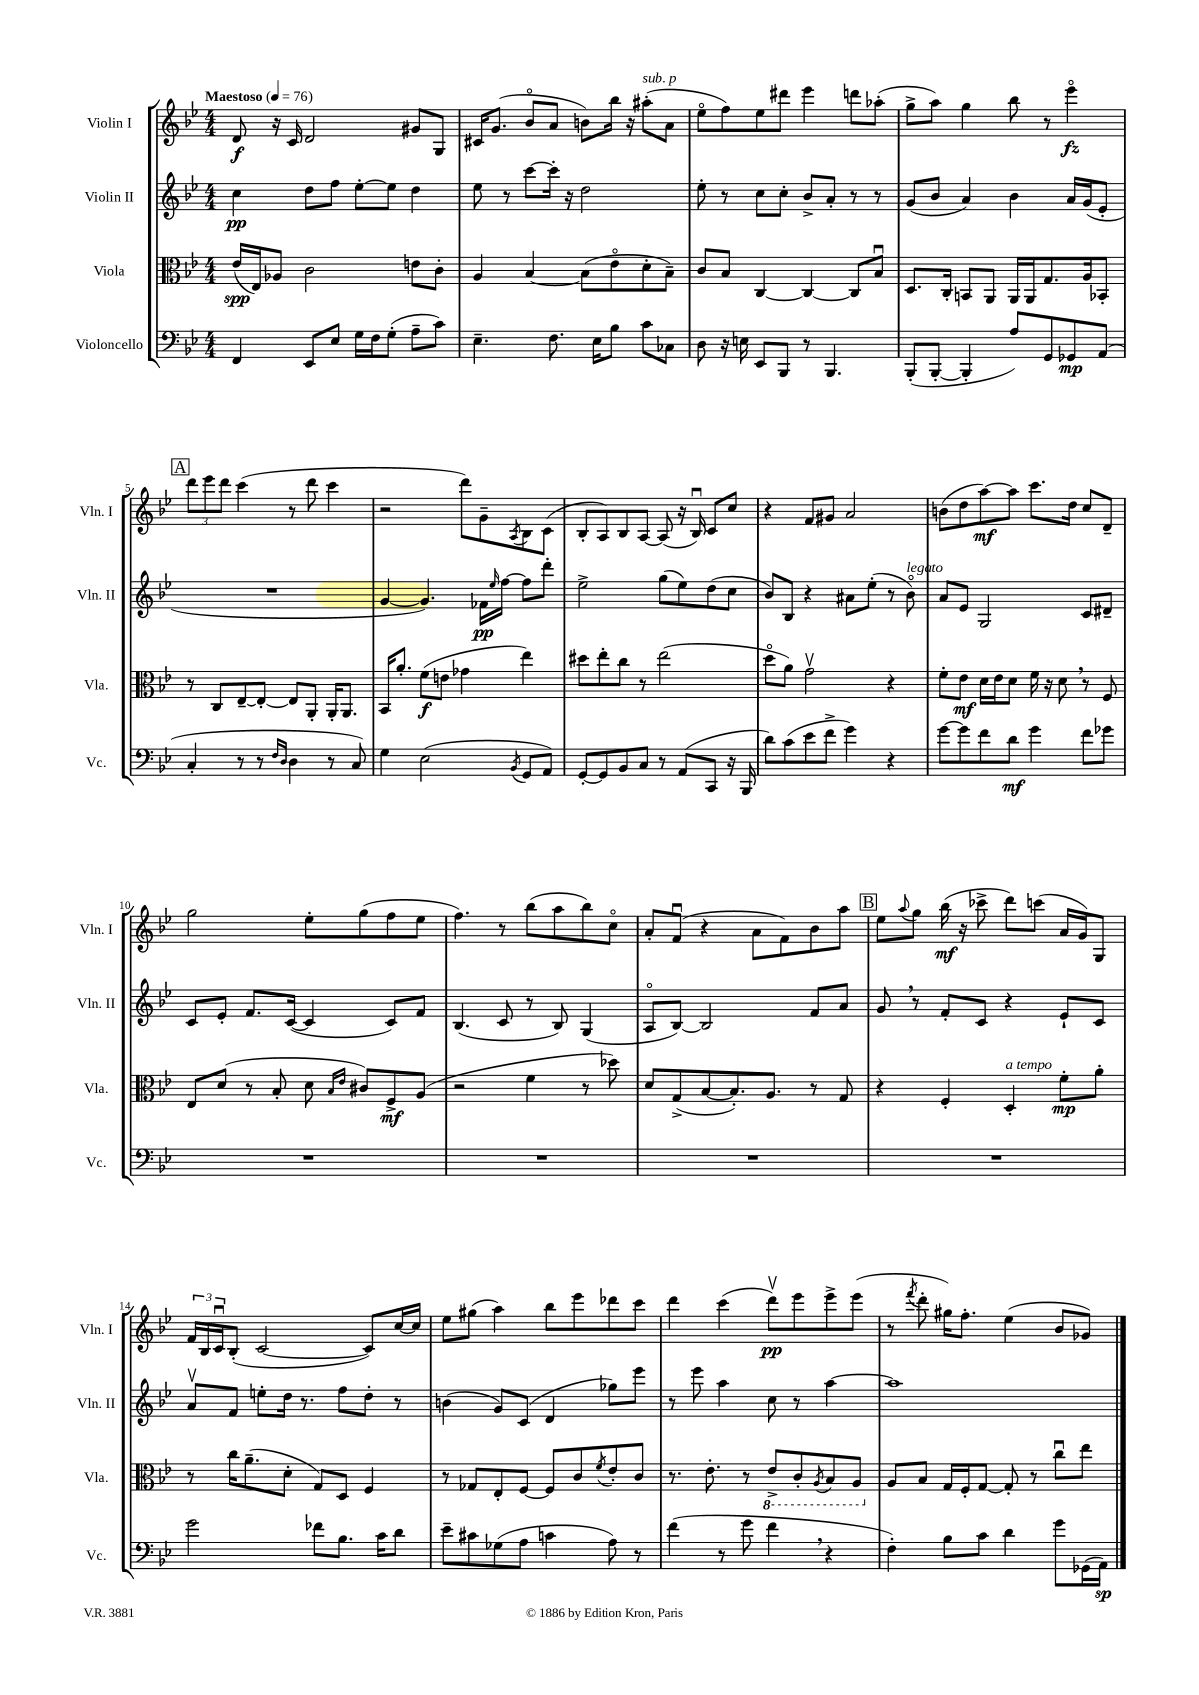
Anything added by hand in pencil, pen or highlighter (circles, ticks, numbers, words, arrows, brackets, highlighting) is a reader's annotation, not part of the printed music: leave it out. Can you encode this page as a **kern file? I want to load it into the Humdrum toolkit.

**kern	**dynam	**kern	**dynam	**kern	**dynam	**kern	**dynam
*part4	*part4	*part3	*part3	*part2	*part2	*part1	*part1
*staff4	*staff4	*staff3	*staff3	*staff2	*staff2	*staff1	*staff1
*I"Violoncello	*	*I"Viola	*	*I"Violin II	*	*I"Violin I	*
*I'Vc.	*	*I'Vla.	*	*I'Vln. II	*	*I'Vln. I	*
*clefF4	*	*clefC3	*	*clefG2	*	*clefG2	*
*k[b-e-]	*	*k[b-e-]	*	*k[b-e-]	*	*k[b-e-]	*
*M4/4	*	*M4/4	*	*M4/4	*	*M4/4	*
*MM76	*	*MM76	*	*MM76	*	*MM76	*
=1	=1	=1	=1	=1	=1	=1	=1
!	!	!	!	!	!	!LO:TX:a:B:t=Maestoso	!
4FF/	.	(16e-/LL	spp	4cc\	pp	8d/	f
.	.	16E-/J)	.	.	.	.	.
.	.	8A-X/J	.	.	.	16r	.
.	.	.	.	.	.	16c/	.
8EE-/L	.	2c\	.	8dd\L	.	2d/	.
8E-/J	.	.	.	8ff\J	.	.	.
16G\LL	.	.	.	[8ee-'\L	.	.	.
16F\J	.	.	.	.	.	.	.
(8G'\J	.	.	.	8ee-\J]	.	.	.
8A~\L	.	8en\L	.	4dd\	.	8g#X/L	.
8c\J)	.	8c'\J	.	.	.	8G/J	.
=2	=2	=2	=2	=2	=2	=2	=2
4.E-~\	.	4A/	.	8ee-\	.	16c#X/KL	.
.	.	.	.	.	.	(8.g/J	.
.	.	.	.	8r	.	.	.
.	.	[4B-/	.	[8ccc\L	.	8b-/L	.
8.F\	.	.	.	16ccc'\Jk]	.	8a/J	.
.	.	.	.	16r	.	.	.
.	.	(8B-\L]	.	2dd\	.	8bn\L)	.
16E-\KL	.	.	.	.	.	.	.
8B-\J	.	8e-\	.	.	.	16bb-\Jk	.
.	.	.	.	.	.	16r	.
!	!	!	!	!	!	!LO:TX:a:i:t=sub. p	!
8c\L	.	8d'\	.	.	.	(8aa#X'\L	.
8C-X\J	.	8B-~\J)	.	.	.	8a\J	.
=3	=3	=3	=3	=3	=3	=3	=3
8D\	.	8c/L	.	8ee-'\	.	8ee-\L	.
16r	.	8B-/J	.	8r	.	8ff\)	.
16En\	.	.	.	.	.	.	.
8EE-/L	.	[4C/	.	8cc\L	.	8ee-\	.
8BBB-/J	.	.	.	8cc'\J	.	8ddd#X\J	.
8r	.	4C/_	.	8b-^/L	.	4eee-\	.
4.BBB-/	.	.	.	8a'/J	.	.	.
.	.	8C/L]	.	8r	.	8dddn\L	.
.	.	8B-u/J	.	8r	.	(8aa-X'\J	.
=4	=4	=4	=4	=4	=4	=4	=4
(8BBB-'/L	.	8.D/L	.	(8g/L	.	8gg^\L	.
[8BBB-'/J	.	.	.	8b-/J	.	8aa\J)	.
.	.	16C'/Jk	.	.	.	.	.
4BBB-'/]	.	8BBn/L	.	4a/)	.	4gg\	.
.	.	8AA/J	.	.	.	.	.
8A/L)	.	16AA/LL	.	4b-\	.	8bb-\	.
.	.	16AA/J	.	.	.	.	.
8GG/	.	8.G/	.	.	.	8r	.
8GG-X/	mp	.	.	16a/LL	.	4eee-\	fz
.	.	16A/k	.	(16g/J	.	.	.
(8AA/J	.	8BB-X'/J	.	8e-'/J	.	.	.
!!LO:LB:g=z
!!LO:REH:place=s1:t=A
=5	=5	=5	=5	=5	=5	=5	=5
4C'/	.	8r	.	1r	.	12ddd\L	.
.	.	.	.	.	.	12eee-\	.
.	.	8C/L	.	.	.	.	.
.	.	.	.	.	.	12ddd\J	.
8r	.	[8E-~/	.	.	.	(4ccc\	.
8r	.	8E-'/J_	.	.	.	.	.
16qqF/LL	.	.	.	.	.	.	.
16qqD/JJ	.	.	.	.	.	.	.
4D\	.	8E-/L]	.	.	.	8r	.
.	.	8AA'/J	.	.	.	8ddd\	.
8r	.	16AA'/KL	.	.	.	4ccc\	.
.	.	8.AA/J	.	.	.	.	.
8C/)	.	.	.	.	.	.	.
=6	=6	=6	=6	=6	=6	=6	=6
4G\	.	16BB-/KL	.	[4g/	.	2r	.
.	.	8.a'/J	.	.	.	.	.
(2E-\	.	(8f\L	f	4.g/])	.	.	.
.	.	8en\J	.	.	.	.	.
.	.	4g-X\	.	.	.	8ddd\L)	.
.	.	.	.	16f-X\LL	pp	8g~\	.
.	.	.	.	16qqee-/	.	.	.
.	.	.	.	[16ff\JJ	.	.	.
8qBB-/	.	.	.	.	.	8qA/	.
8GG/L	.	4ee-\)	.	8ff\L]	.	8B-\	.
8AA/J)	.	.	.	8ddd'\J	.	(8c\J	.
=7	=7	=7	=7	=7	=7	=7	=7
[8GG'/L	.	8dd#X\L	.	2ee-^\	.	8B-'/L	.
8GG/]	.	8ee-'\	.	.	.	8A/)	.
8BB-/	.	8cc\J	.	.	.	8B-/	.
8C/J	.	8r	.	.	.	[8A/J	.
8r	.	(2ee-\	.	(8gg\L	.	(8A/]	.
(8AA/L	.	.	.	8ee-\)	.	16r	.
.	.	.	.	.	.	16B-u/)	.
8CC/J	.	.	.	(8dd\	.	8c/L	.
16r	.	.	.	8cc\J	.	8cc/J	.
16BBB-/	.	.	.	.	.	.	.
=8	=8	=8	=8	=8	=8	=8	=8
8d\L)	.	8dd\L	.	8b-/L)	.	4r	.
(8c\	.	8a\J)	.	8B-/J	.	.	.
8e-\	.	2gv\	.	4r	.	8f/L	.
8f^\J	.	.	.	.	.	8g#X/J	.
4g\)	.	.	.	8a#X\L	.	2a/	.
.	.	.	.	(8ee-'\J	.	.	.
4r	.	4r	.	8r	.	.	.
!	!	!	!	!LO:TX:a:i:t=legato	!	!	!
.	.	.	.	8b-\)	.	.	.
=9	=9	=9	=9	=9	=9	=9	=9
[8g\L	.	8f'\L	.	8a/L	.	(8bn\L	.
8g\]	.	8e-\J	mf	8e-/J	.	8dd\	.
8f\	.	16d\LL	.	2G/	.	[8aa\)	mf
.	.	16e-\J	.	.	.	.	.
8d\J	mf	8d\J	.	.	.	8aa\J]	.
4g\	.	16f\	.	.	.	8.ccc\L	.
.	.	16r	.	.	.	.	.
.	.	8d,\	.	.	.	.	.
.	.	.	.	.	.	16dd\Jk	.
8f\L	.	8r	.	8c/L	.	8cc/L	.
8g-X\J	.	8F/	.	8d#X~/J	.	8d~/J	.
!!LO:LB:g=z
=10	=10	=10	=10	=10	=10	=10	=10
1r	.	8E-/L	.	8c/L	.	2gg\	.
.	.	(8d/J	.	8e-'/J	.	.	.
.	.	8r	.	8.f/L	.	.	.
.	.	8B-'/	.	.	.	.	.
.	.	.	.	([16c/Jk	.	.	.
.	.	8d\	.	4c/]	.	8ee-'\L	.
.	.	16qqB-/LL	.	.	.	.	.
.	.	16qqe-/JJ	.	.	.	.	.
.	.	8c#X/L)	.	.	.	(8gg\	.
.	.	8F^/	mf	8c/L)	.	8ff\	.
.	.	(8A/J	.	8f/J	.	8ee-\J	.
=11	=11	=11	=11	=11	=11	=11	=11
1r	.	2r	.	(4.B-/	.	4.ff\)	.
.	.	.	.	8c/	.	8r	.
.	.	4f\	.	8r	.	(8bb-\L	.
.	.	.	.	8B-/)	.	8aa\	.
.	.	8r	.	(4G/	.	8bb-\)	.
.	.	8dd-X\)	.	.	.	8cc\J	.
=12	=12	=12	=12	=12	=12	=12	=12
1r	.	8d/L	.	8A/L	.	8a'/L	.
.	.	(8G^/	.	[8B-/J)	.	(8fu/J	.
.	.	[8B-/	.	2B-/]	.	4r	.
.	.	8.B-'/])	.	.	.	.	.
.	.	.	.	.	.	8a\L	.
.	.	8.A/J	.	.	.	.	.
.	.	.	.	.	.	8f\)	.
.	.	8r	.	8f/L	.	8b-\	.
.	.	8G/	.	8a/J	.	8aa\J	.
!!LO:REH:place=s1:t=B
=13	=13	=13	=13	=13	=13	=13	=13
1r	.	4r	.	8g,/	.	8ee-\L	.
.	.	.	.	.	.	8qqaa/	.
.	.	.	.	8r	.	8gg\J	.
.	.	4F'/	.	8f'/L	.	(16bb-\	mf
.	.	.	.	.	.	16r	.
.	.	.	.	8c/J	.	8ccc-X^\	.
!	!	!LO:TX:a:i:t=a tempo	!	!	!	!	!
.	.	4D'/	.	4r	.	8ddd\L)	.
.	.	.	.	.	.	(8cccn\J	.
.	.	8f'\L	mp	8e-`/L	.	16a/LL	.
.	.	.	.	.	.	16g/J)	.
.	.	8a'\J	.	8c/J	.	8G/J	.
!!LO:LB:g=z
=14	=14	=14	=14	=14	=14	=14	=14
2g\	.	8r	.	8av/L	.	24f/LL	.
.	.	.	.	.	.	24B-/	.
.	.	.	.	.	.	24cu/J	.
.	.	16cc\KL	.	8f/J	.	(8B-'/J	.
.	.	(8.a~\	.	.	.	.	.
.	.	.	.	8een'\L	.	[2c/	.
.	.	8d'\J	.	16dd\Jk	.	.	.
.	.	.	.	8.r	.	.	.
8f-X\L	.	8G/L)	.	.	.	.	.
8.B-\J	.	8D/J	.	8ff\L	.	.	.
.	.	4F/	.	8dd'\J	.	8c/L])	.
16c\KL	.	.	.	.	.	.	.
8d\J	.	.	.	8r	.	[16cc/L	.
.	.	.	.	.	.	16cc/JJ]	.
=15	=15	=15	=15	=15	=15	=15	=15
8e-~\L	.	8r	.	(4bn\	.	8ee-\L	.
8c#X\	.	8G-X/L	.	.	.	(8gg#X\J	.
(8G-X\	.	8E-'/	.	8g/L)	.	4aa\)	.
8A\J	.	[8F/J	.	(8c/J	.	.	.
4cn\	.	8F/L]	.	4d/	.	8bb-\L	.
.	.	8c/	.	.	.	8eee-\	.
.	.	8qf/	.	.	.	.	.
8A\)	.	8e-'/	.	8gg-X\L)	.	8ddd-X\	.
8r	.	8c/J	.	8eee-\J	.	8ccc\J	.
=16	=16	=16	=16	=16	=16	=16	=16
(4f\	.	8.r	.	8r	.	4ddd\	.
.	.	.	.	8eee-\	.	.	.
.	.	8.e-'\	.	.	.	.	.
8r	.	.	.	4aa\	.	(4ccc\	.
8g\	.	8r	.	.	.	.	.
*	*	*8ba	*	*	*	*	*
4f,\	.	8E-^/L	.	8cc\	.	8dddv\L)	pp
.	.	8C'/	.	8r	.	8eee-\	.
.	.	8qAA/	.	.	.	.	.
4r	.	8BB-/	.	[4aa\	.	8eee-^\	.
.	.	8AA/J	.	.	.	(8eee-\J	.
=17	=17	=17	=17	=17	=17	=17	=17
*	*	*X8ba	*	*	*	*	*
4F'\)	.	8A/L	.	1aa]	.	8r	.
.	.	.	.	.	.	8qfff/	.
.	.	8B-/J	.	.	.	8ddd'\	.
8B-\L	.	16G/LL	.	.	.	16gg#X\KL)	.
.	.	16F'/J	.	.	.	8.ff'\J	.
8c\J	.	[8G/J	.	.	.	.	.
4d\	.	8G'/]	.	.	.	(4ee-\	.
.	.	8r	.	.	.	.	.
8g\L	.	8ccu\L	.	.	.	8b-/L	.
(16GG-X\L	.	8ee-\J	.	.	.	8g-X/J)	.
16AA\JJ)	sp	.	.	.	.	.	.
==	==	==	==	==	==	==	==
*-	*-	*-	*-	*-	*-	*-	*-
